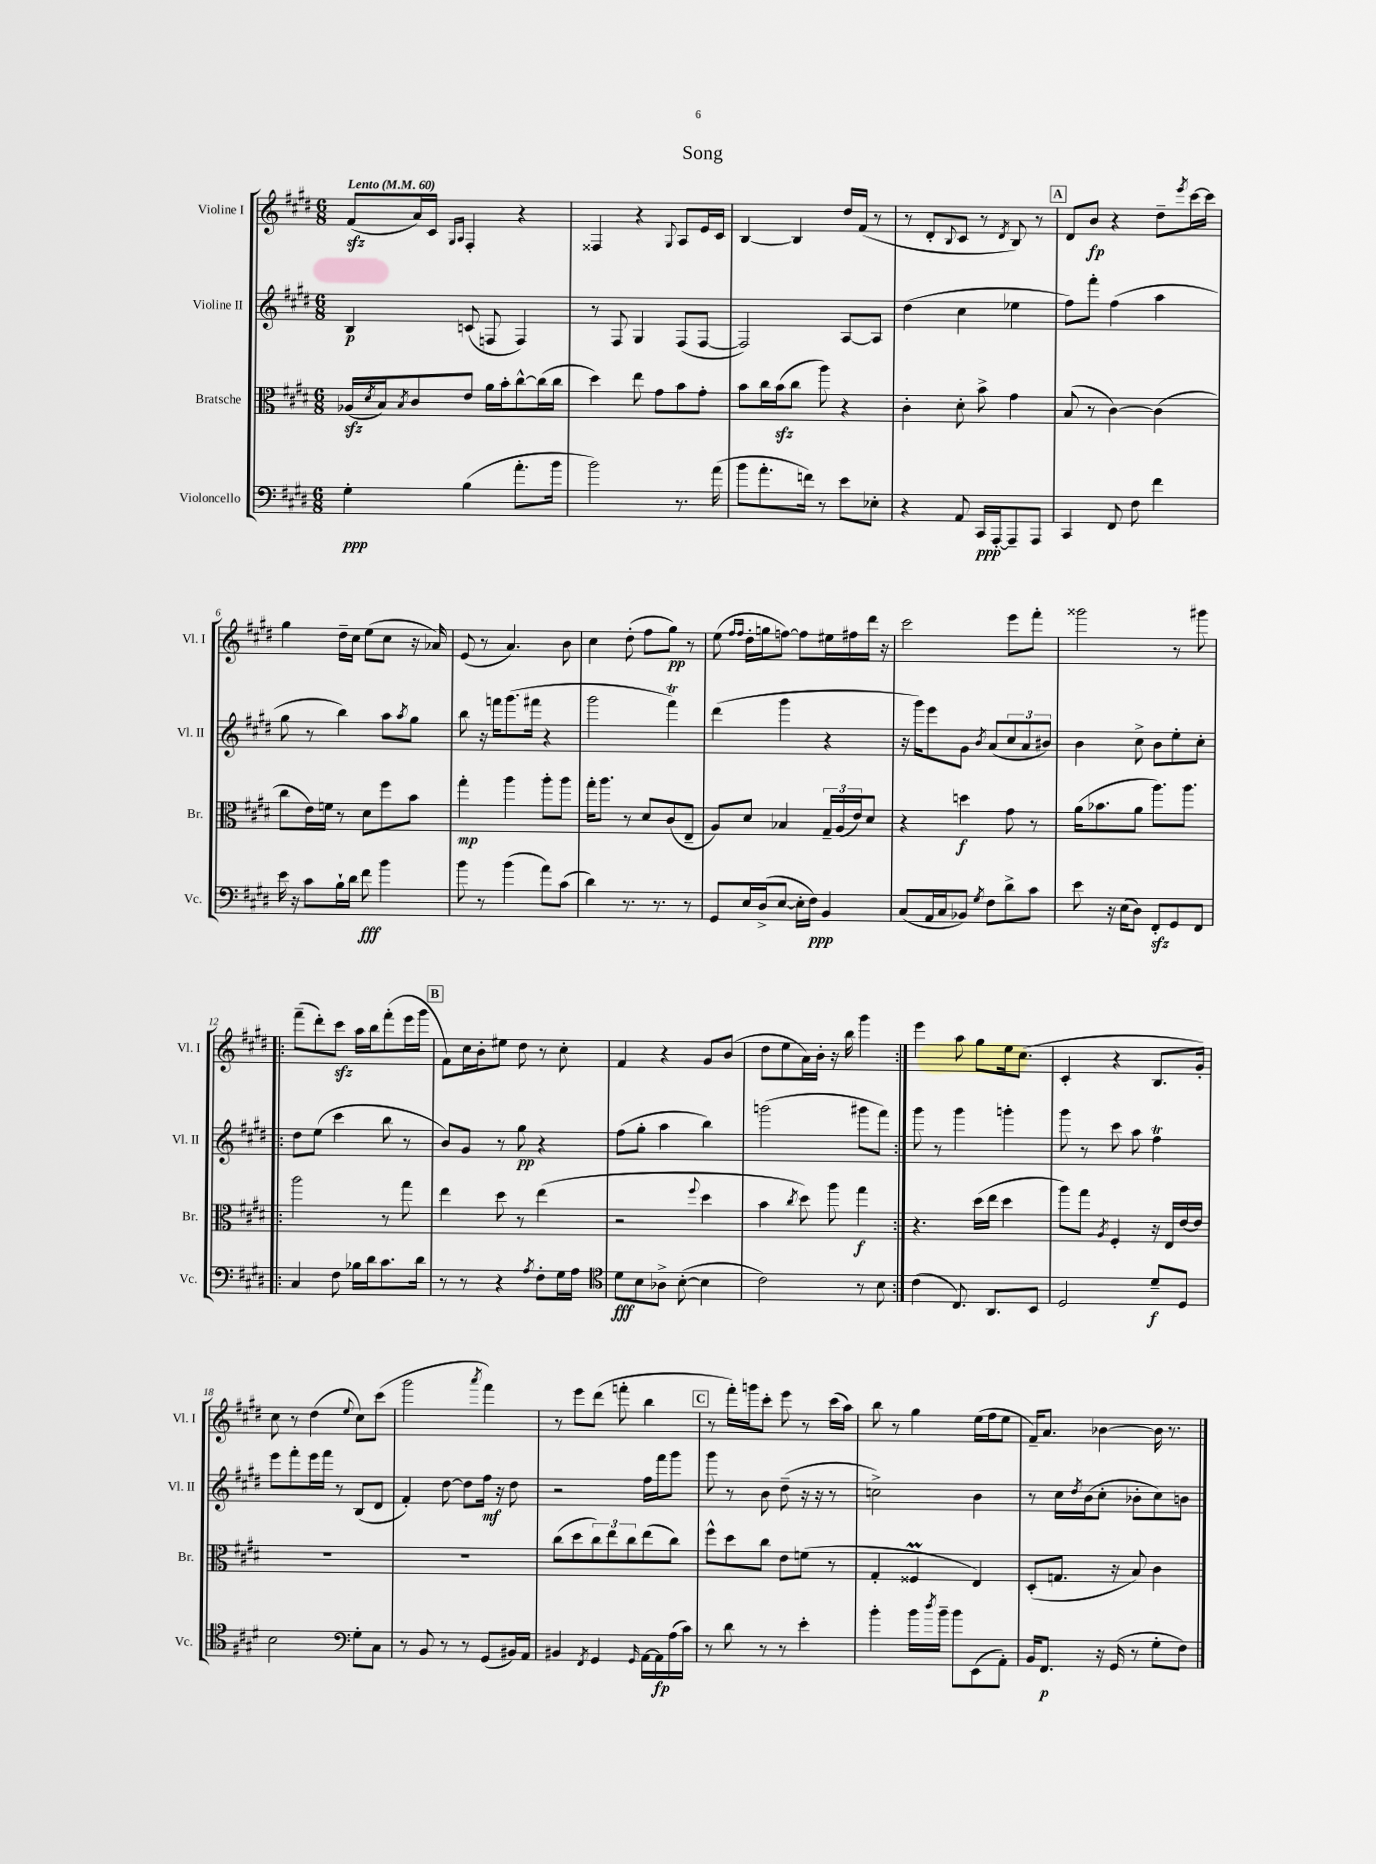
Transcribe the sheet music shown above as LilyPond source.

\header { title = "Song" }
<<
\new StaffGroup <<
\new Staff = "s0" \with { instrumentName = "Violine I" shortInstrumentName = "Vl. I" } {
    \clef treble \key e \major \numericTimeSignature \time 6/8 \tempo "Lento" 4 = 60
    fis'8\sfz( a'16) cis'16 \grace { gis16 a16 } fis4-. r4 |
    fisis4 r4 \appoggiatura { gis8 } a8 e'16 cis'16 |
    b4~ b4 dis''16 fis'16( r8 |
    r8 dis'8-. \appoggiatura { b8 } cis'8 r8 \acciaccatura { dis'8 } b8) r8 |
    \mark \markup { \box "A" } dis'8 b'8\fp r4 dis''8-- \acciaccatura { e'''8 } cis'''16~ cis'''16 |
    gis''4 dis''16-- cis''16 e''8( cis''8 r16 aes'16) |
    e'8( r8 a'4.) b'8 |
    cis''4 dis''8-.( fis''8 gis''8\pp) r8 |
    e''8( \grace { fis''16 fis''16 } dis''16-. g''16 f''8~) f''8 eis''16 fis''16 dis'''16 r16 |
    cis'''2 e'''8 fis'''8-. |
    gisis'''2 r8 gis'''8 |
    \repeat volta 2 { fis'''8--( dis'''8-.) cis'''8\sfz a''16 b''16 fis'''8-.( e'''16 gis'''16 |
    \mark \markup { \box "B" } fis'8) cis''16 b'16-. eis''8 dis''8 r8 cis''8-. |
    fis'4 r4 gis'8 b'8( |
    dis''8 e''8 a'16) b'16-. r16 b''16 gis'''4 | }
    e'''4 a''8 gis''8 e''16 cis''8.( |
    cis'4-. r4 b8. gis'16-.) |
    cis''8 r8 dis''4( \appoggiatura { e''8 } cis''8) cis'''8( |
    gis'''2 \acciaccatura { a'''8 } fis'''4) |
    r8 e'''8 dis'''8( f'''8-. b''4 |
    \mark \markup { \box "C" } r8 fis'''16-.) g'''16 cis'''8-. e'''8 r8 cis'''16( a''16) |
    b''8 r8 gis''4 e''16( fis''16 e''8 |
    fis'16--) a'8. bes'4~ bes'16 r8. \bar "|." |
}
\new Staff = "s1" \with { instrumentName = "Violine II" shortInstrumentName = "Vl. II" } {
    \clef treble \key e \major \numericTimeSignature \time 6/8
    b4\p c'8( f8 f4) |
    r8 fis8 gis4 fis8( fis8~ |
    fis2) a8~ a8 |
    dis''4( cis''4 ees''4 |
    \mark \markup { \box "A" } fis''8) fis'''8-. fis''4( a''4 |
    gis''8 r8 b''4) a''8 \acciaccatura { a''8 } gis''8 |
    b''8 r16 f'''16 gis'''8.( fis'''16 r4 |
    gis'''2 fis'''4\trill) |
    dis'''4( gis'''4 r4 |
    r16 gis'''16) e'''8 gis'8 \acciaccatura { b'8 } a'8( \tuplet 3/2 { cis''8 a'8 bis'8) } |
    b'4 cis''8-> b'8 e''8-. cis''8-. |
    \repeat volta 2 { dis''8 e''8( cis'''4 b''8 r8 |
    \mark \markup { \box "B" } b'8) gis'8 r8 gis''8\pp r4 |
    fis''8( gis''8-. a''4 b''4) |
    g'''2( gis'''8 fis'''8) | }
    gis'''8 r8 gis'''4 g'''4-. |
    gis'''8 r8 cis'''8 a''8 fis''4\trill |
    e'''8 fis'''8-. e'''16 fis'''16 r8 b8( dis'8 |
    fis'4-.) dis''8~ dis''8 fis''16\mf r16 dis''8 |
    r2 fis''16 fis'''16 gis'''8 |
    \mark \markup { \box "C" } gis'''8 r8 b'8 dis''8--( r16 r16 r8 |
    c''2->) b'4 |
    r8 cis''16 \acciaccatura { dis''8 } b'16( cis''8-. bes'8-. cis''8) b'8 \bar "|." |
}
\new Staff = "s2" \with { instrumentName = "Bratsche" shortInstrumentName = "Br." } {
    \clef alto \key e \major \numericTimeSignature \time 6/8
    aes16\sfz( \acciaccatura { dis'8 } b16) \acciaccatura { b8 } cis'8 e'8 a'16 b'16-. cis''8~-^ cis''16( cis''16 |
    dis''4) e''8 gis'8 b'8 gis'8-. |
    b'8 cis''16 b'16\sfz( cis''8 a''8) r4 |
    cis'4-. dis'8-. b'8-> gis'4 |
    \mark \markup { \box "A" } b8( r8 cis'4~) cis'4( |
    cis''8 e'16) f'16 r8 dis'8 fis''8 b'8 |
    gis''4-.\mp a''4 a''8-. a''8 |
    gis''16-. a''8. r8 dis'8 cis'8( e8-- |
    a8) dis'8 bes4 \tuplet 3/2 { gis16-- a16( e'16) } dis'8 |
    r4 d''4\f gis'8 r8 |
    a'16( bes'8. a'8 a''8.) a''8. |
    \repeat volta 2 { a''2 r8 gis''8 |
    \mark \markup { \box "B" } e''4 dis''8 r8 e''4( |
    r2 \appoggiatura { fis''8 } dis''4 |
    b'4 \acciaccatura { cis''8 } dis''8) a''8 gis''4\f | }
    r4. dis''16( e''16 dis''4 |
    a''8) gis''8 \acciaccatura { a8 } fis4-. r16 e16 e'16~ e'16 |
    R2. |
    R2. |
    cis''8( dis''8 \tuplet 3/2 { cis''8) e''8 cis''8 } e''8( cis''8) |
    \mark \markup { \box "C" } fis''8-^ dis''8 cis''8 e'8 f'8( r8 |
    gis4-. fisis4\prall e4) |
    dis8-.( g8. r16 b8) cis'4 \bar "|." |
}
\new Staff = "s3" \with { instrumentName = "Violoncello" shortInstrumentName = "Vc." } {
    \clef bass \key e \major \numericTimeSignature \time 6/8
    gis4-.\ppp b4( a'8.-. b'16 |
    b'2) r8. a'16( |
    b'8 a'8.-. f'16) r8 e'8 ees8-. |
    r4 a,8 cis,16\ppp a,,16~-. a,,8-- a,,8 |
    \mark \markup { \box "A" } cis,4 fis,8 fis8 fis'4 |
    e'16 r16 cis'8 b16-! dis'16 fis'8\fff b'4 |
    b'8 r8 b'4( a'8) cis'8( |
    dis'4) r8. r8. r8 |
    gis,8 e16 dis16->( e8~ e16-. fis16\ppp) b,4 |
    cis8( a,16 cis16 bes,8) \acciaccatura { gis8 } fis8 dis'8-> cis'8 |
    e'8 r16 e16( dis8) fis,8-.\sfz gis,8 fis,8 |
    \repeat volta 2 { cis4 fis8 bes16 dis'16 cis'8. dis'16 |
    \mark \markup { \box "B" } r8 r8 r4 \acciaccatura { a8 } fis8-. gis16 a16 |
    \clef tenor dis'8\fff b8 aes8-> b8~-.( b4 |
    cis'2) r8 b8 | }
    cis'4( cis8.) a,8. b,8 |
    dis2 dis'8--\f dis8 |
    b2 \clef bass gis8-. cis8 |
    r8 b,8 r8 r8 gis,8( bis,16) a,16 |
    bis,4 \acciaccatura { fis,8 } gis,4 \grace { gis,16 } a,16~ a,16\fp a16( cis'16) |
    \mark \markup { \box "C" } r8 dis'8 r8 r8 e'4-. |
    b'4-. b'16 \acciaccatura { dis''8 } b'16-- b'8 e,8( a,8-.) |
    b,16 fis,8.\p r16 gis,16( r8 gis8-. fis8) \bar "|." |
}
>>
>>
